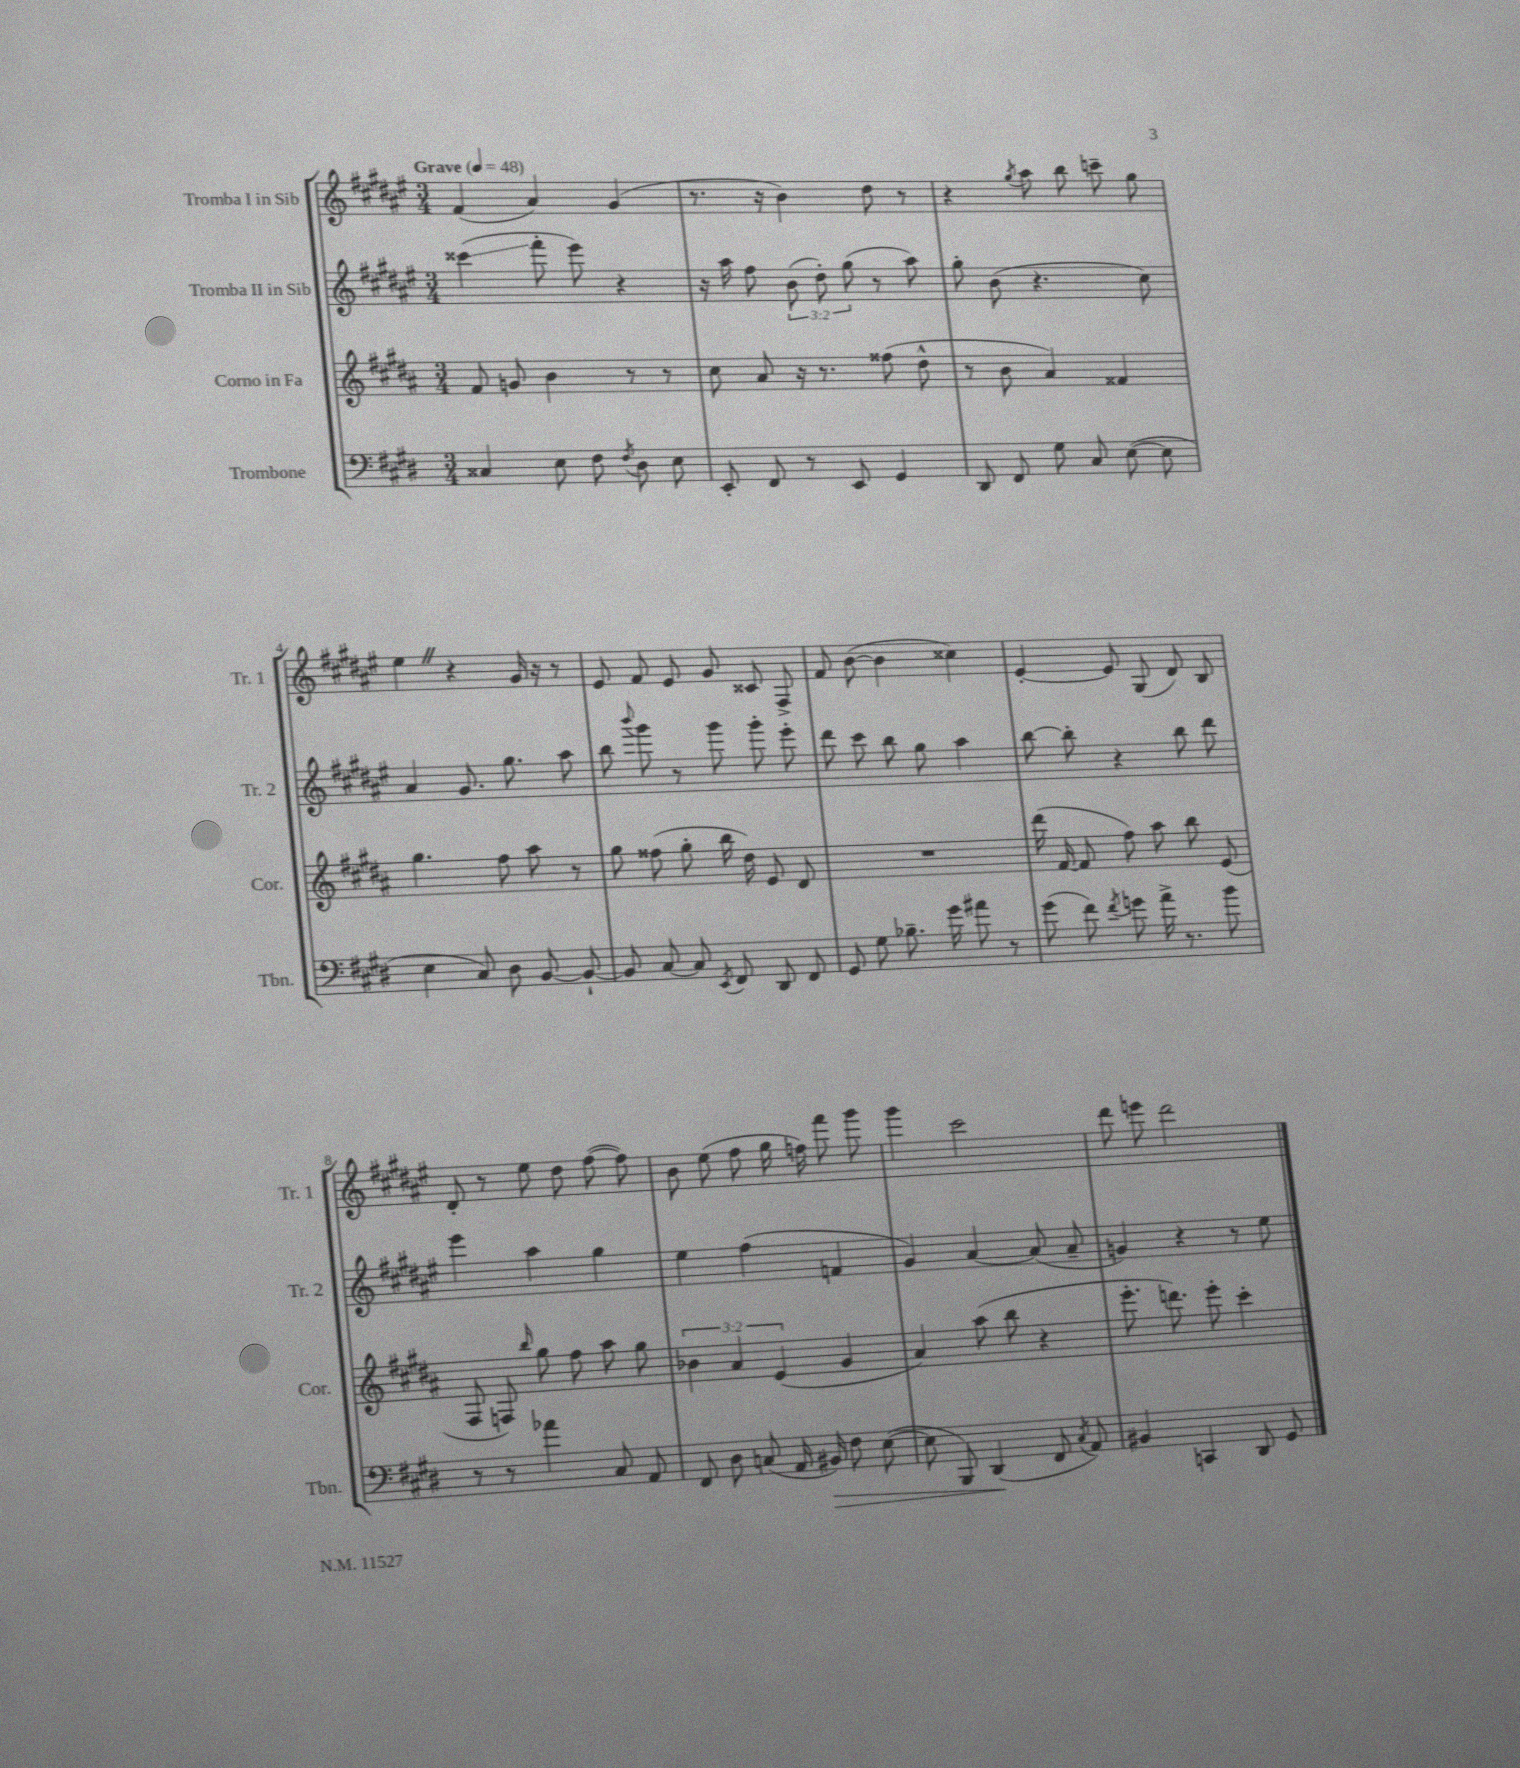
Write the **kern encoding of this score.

**kern	**kern	**kern	**kern
*staff4	*staff3	*staff2	*staff1
*clefF4	*clefG2	*clefG2	*clefG2
*k[f#c#g#d#]	*k[f#c#g#d#a#]	*k[f#c#g#d#a#e#]	*k[f#c#g#d#a#e#]
*M3/4	*M3/4	*M3/4	*M3/4
*MM48	*MM48	*MM48	*MM48
4C##	8f#	(4ccc##	(4f#
.	8g	.	.
8E	4b	8fff#'	4a#)
8F#	.	8eee#)	.
8qF#	.	.	.
8D#	8r	4r	(4g#
8E	8r	.	.
=	=	=	=
8EE'	8cc#	16r	8.r
.	.	16aa#	.
8FF#	8a#	8ff#	.
.	.	.	16r
8r	16r	(12b	4b)
.	8.r	.	.
.	.	12dd#')	.
8EE	.	.	.
.	.	(12gg#	.
4GG#	(8ff##	8r	8dd#
.	8dd#^^	8aa#)	8r
=	=	=	=
8DD#	8r	8gg#'	4r
8FF#	8b	(8b	.
.	.	.	8qgg#
8G#	4a#)	4.r	8aa#
8C#	.	.	8bb
([8E	4f##	.	8ccc~
8E]	.	8cc#)	8gg#
=	=	=	=
4E	4.gg#	4a#	4ee#
8C#)	.	8.g#	4r
8D#	8ff#	.	.
.	.	8.gg#	.
[8BB	8aa#	.	16g#
.	.	.	16r
8BB`_	8r	8aa#	8r
=	=	=	=
8BB]	8gg#	8bb	8e#
.	.	8qqbbb	.
[8C#	(8ff##	8ggg#	8f#
8C#]	8gg#'	8r	8e#
8qEE	.	.	.
8FF#	16bb	8ggg#	8g#
.	16dd#)	.	.
8DD#	8e	8ggg#'	8c##
8FF#	8d#	8eee#'	8F#^
=	=	=	=
8GG#	2.r	8ddd#	8f#
8G#	.	8ccc#	([8b
8.B-~	.	8bb	4b]
.	.	8gg#	.
16g#	.	.	.
8a#	.	4aa#	4cc##)
8r	.	.	.
=	=	=	=
(8g#	(16ddd#	[8bb	[4e#'
.	[16f#	.	.
8f#)	8f#]	8bb']	.
8qf#	.	.	.
8g	8ff#)	4r	8e#]
16a^	8aa#	.	(8G#
8.r	.	.	.
.	8bb	8bb	8d#)
8b	(8e	8ddd#	8B
=	=	=	=
8r	8F#	4eee#	8d#'
8r	8F)	.	8r
.	16qqbb	.	.
4a-	8gg#	4aa#	8ee#
.	8ff#	.	8dd#
8C#	8aa#	4gg#	([8ff#
8AA	8gg#	.	8ff#])
=	=	=	=
8FF#	6b-	4ee#	8b
8D#	.	.	(8ee#
.	6a#	.	.
(8C	.	(4ff#	8ff#
.	(6e	.	.
16AA	.	.	16gg#
16BB#)	.	.	16ff)
8F#	4g#	4f	8fff#
([8E	.	.	8ggg#
=	=	=	=
8E]	4a#)	4g#)	4ggg#
8BBB)	.	.	.
(4DD#	(8aa#	[4a#	2ccc#
.	8bb	.	.
8FF#	4r	(8a#]	.
8qC#	.	.	.
8AA)	.	8a#~	.
=	=	=	=
4BB#	8.eee'	4g)	8ddd#
.	.	.	8eee
.	8.ddd)	.	.
4CC	.	4r	2ddd#
.	8eee'	.	.
8DD#	4ccc#'	8r	.
8GG#	.	8ee#	.
==	==	==	==
*-	*-	*-	*-
